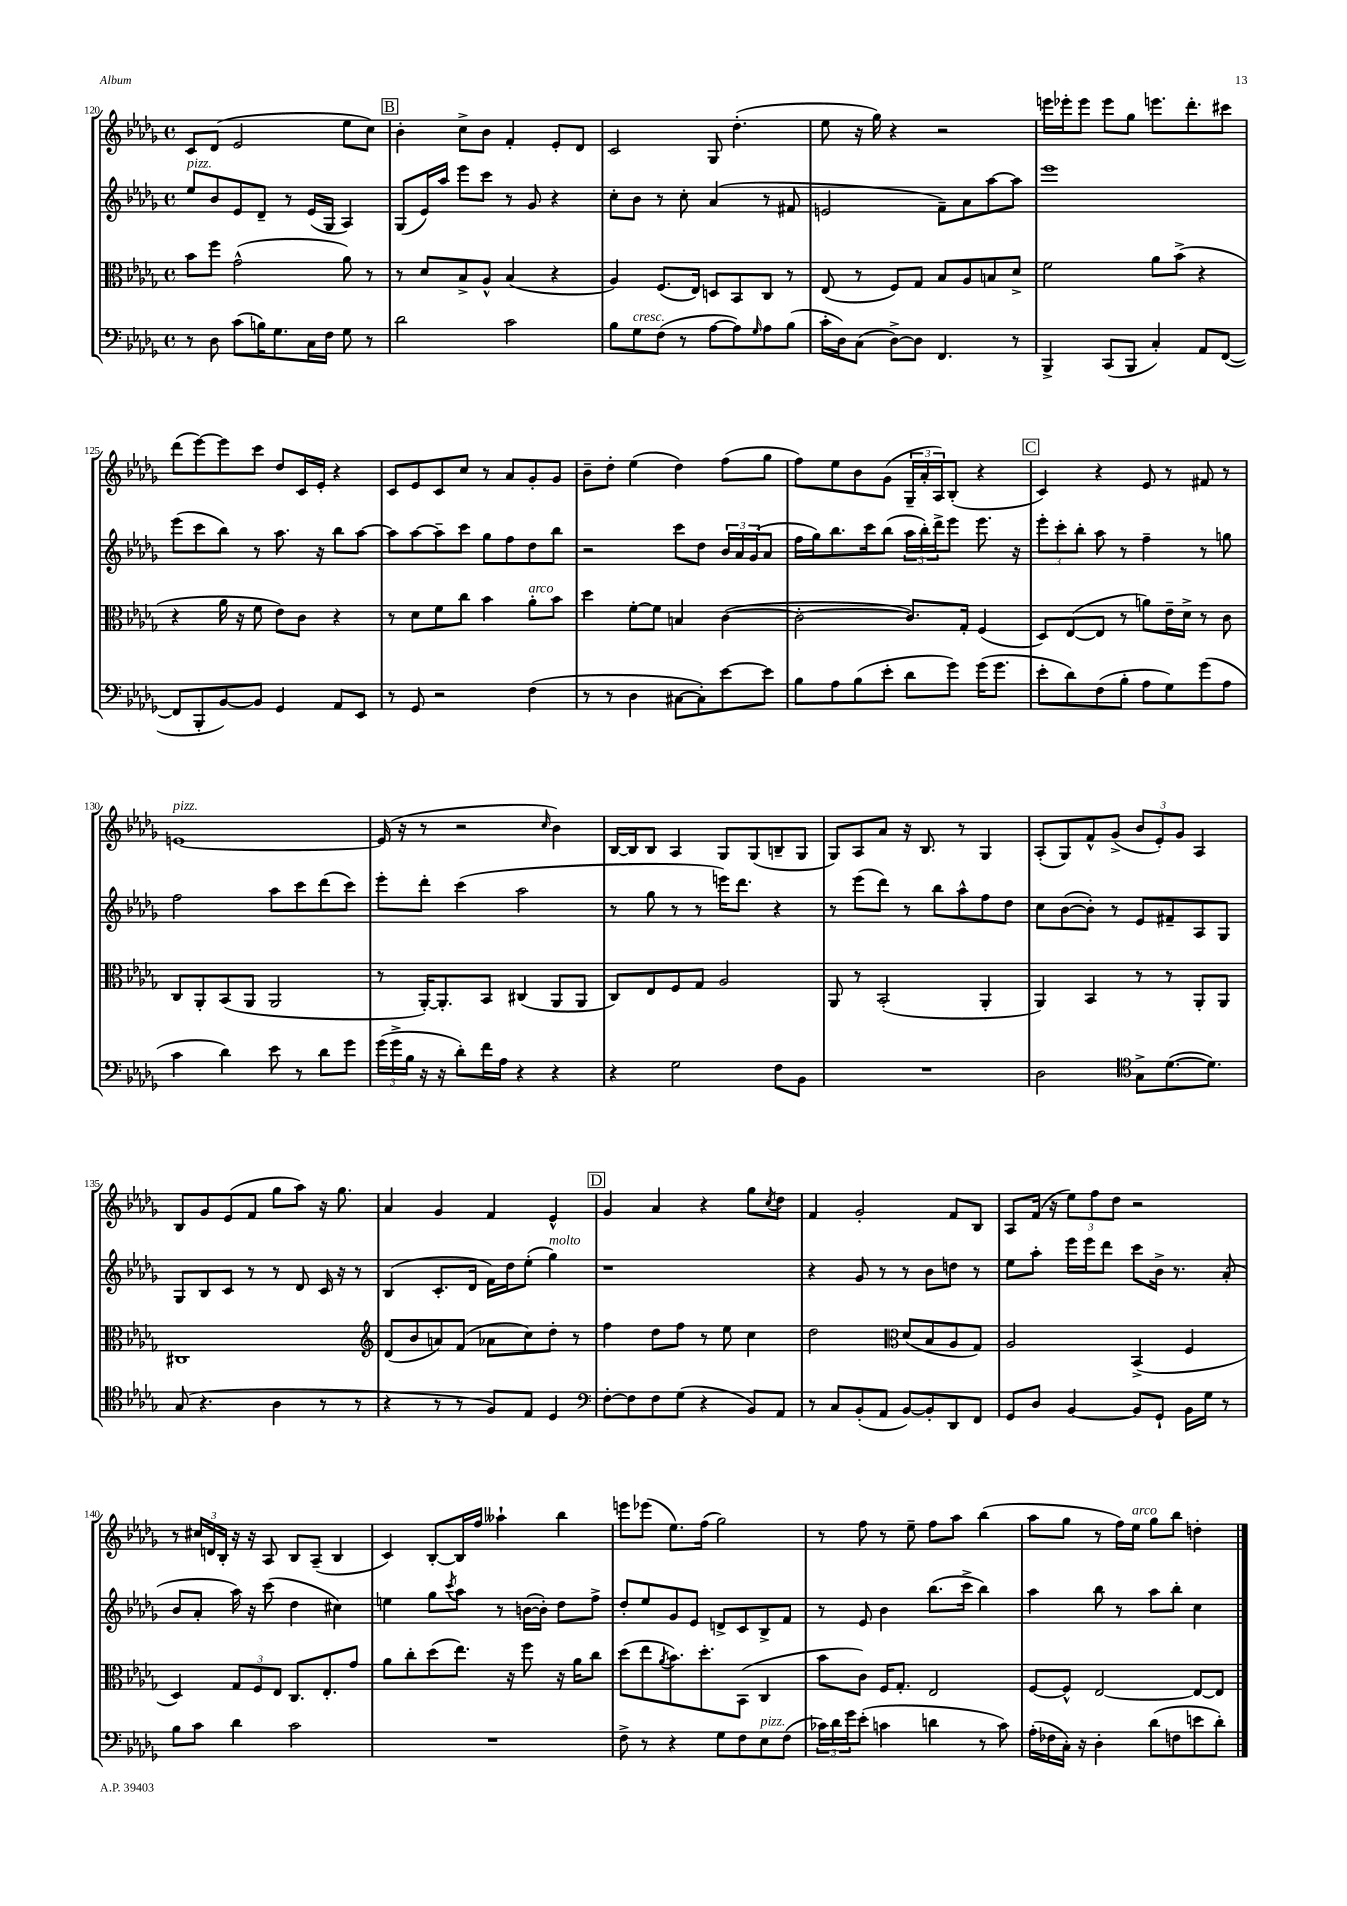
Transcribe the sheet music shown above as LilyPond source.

<<
\new StaffGroup <<
\new Staff = "s0" {
    \clef treble \key des \major \defaultTimeSignature \time 4/4
    c'8 des'8( ees'2 ees''8 c''8) |
    \mark \markup { \box "B" } bes'4-. c''8-> bes'8 f'4-. ees'8-. des'8 |
    c'2 ges8 des''4.-.( |
    ees''8 r16 ges''16) r4 r2 |
    e'''16 ees'''16-. ees'''8 ees'''8 ges''8 e'''8. des'''8.-. cis'''8 |
    des'''8( ees'''8~) ees'''8 c'''8 des''8 c'16 ees'16-. r4 |
    c'8 ees'8 c'8 c''8 r8 aes'8 ges'8-. ges'8 |
    bes'8-- des''8-. ees''4( des''4) f''8( ges''8 |
    f''8) ees''8 bes'8 ges'8( \tuplet 3/2 { ges16-- aes'16-. aes16) } bes8-.( r4 |
    \mark \markup { \box "C" } c'4) r4 ees'8 r8 fis'8 r8 |
    e'1~^\markup { \italic "pizz." } |
    e'16( r16 r8 r2 \grace { c''16 } bes'4) |
    bes16~ bes16 bes8 aes4 ges8 ges8( b8-- ges8 |
    ges8) aes8 aes'8 r16 bes8. r8 ges4 |
    aes8-.( ges8) f'8-^ ges'8->( \tuplet 3/2 { bes'8 ees'8-.) ges'8 } aes4 |
    bes8 ges'8 ees'8( f'8 ges''8 aes''8) r16 ges''8. |
    aes'4 ges'4 f'4 ees'4-^ |
    \mark \markup { \box "D" } ges'4 aes'4 r4 ges''8 \acciaccatura { c''8 } des''8 |
    f'4 ges'2-. f'8 bes8 |
    aes8 f'16( r16 \tuplet 3/2 { ees''8) f''8 des''8 } r2 |
    r8 \tuplet 3/2 { cis''16 d'16 bes16-. } r16 r16 aes8 bes8 aes8--( bes4 |
    c'4) bes8~-. bes16 f''16 aeses''4-! bes''4 |
    e'''8 ees'''8( ees''8.) f''16( ges''2) |
    r8 f''8 r8 ees''8-- f''8 aes''8 bes''4( |
    aes''8 ges''8 r8 f''16) ees''16^\markup { \italic "arco" } ges''8 bes''8 d''4-. \bar "|." |
}
\new Staff = "s1" {
    \clef treble \key des \major \defaultTimeSignature \time 4/4
    ees''8^\markup { \italic "pizz." } bes'8 ees'8 des'8-- r8 ees'16( ges16 aes4) |
    \mark \markup { \box "B" } ges8( ees'16) aes''16 ees'''8 c'''8 r8 ges'8 r4 |
    c''8-. bes'8 r8 c''8-. aes'4( r8 fis'8 |
    e'2 f'8--) aes'8 aes''8~ aes''8 |
    ees'''1 |
    ees'''8( c'''8 bes''8) r8 aes''8. r16 bes''8 aes''8~ |
    aes''8 aes''8~ aes''8-- c'''8 ges''8 f''8 des''8 bes''8 |
    r2 c'''8 des''8 \tuplet 3/2 { bes'16 aes'16 ges'16( } aes'8 |
    f''16 ges''16) bes''8. c'''16 bes''8( \tuplet 3/2 { aes''16 bes''16-.) des'''16-> } ees'''8 ees'''8. r16 |
    \mark \markup { \box "C" } \tuplet 3/2 { ees'''8-. c'''8-. bes''8-. } aes''8 r8 f''4-- r8 g''8 |
    f''2 aes''8 c'''8 des'''8( c'''8) |
    ees'''8-. des'''8-. c'''4( aes''2 |
    r8 ges''8 r8 r8 e'''16) des'''8. r4 |
    r8 ees'''8( des'''8) r8 bes''8 aes''8-^ f''8 des''8 |
    c''8 bes'8~( bes'8-.) r8 ees'8 fis'8-- aes8 ges8 |
    ges8 bes8 c'8 r8 r8 des'8 c'16 r16 r8 |
    bes4( c'8.-. des'16 f'16) des''16 ees''8-.( ges''4^\markup { \italic "molto" }) |
    \mark \markup { \box "D" } r1 |
    r4 ges'8 r8 r8 bes'8 d''8 r8 |
    ees''8 aes''8-. ees'''16 ees'''16 des'''8 c'''8 bes'16-> r8. aes'8-.( |
    bes'8 aes'8-. aes''16) r16 c'''8( des''4 cis''4) |
    e''4 ges''8 \acciaccatura { c'''8 } aes''8 r8 b'16~( b'16-.) des''8 f''8-> |
    des''8-. ees''8 ges'8 ees'8 d'8-> c'8 bes8-> f'8 |
    r8 ees'8 bes'4 bes''8.( c'''16-> bes''4) |
    aes''4 bes''8 r8 aes''8 bes''8-. c''4 \bar "|." |
}
\new Staff = "s2" {
    \clef alto \key des \major \defaultTimeSignature \time 4/4
    bes'8 f''8 ges'2-^( aes'8) r8 |
    \mark \markup { \box "B" } r8 des'8 bes8-> aes8-^ bes4( r4 |
    aes4) f8.( ees16) d8 bes,8 c8 r8 |
    ees8( r8 f8) ges8 bes8 aes8 b8 des'8-> |
    f'2 aes'8 bes'8->( r4 |
    r4 aes'16 r16 f'8 ees'8) c'8 r4 |
    r8 des'8 f'8 c''8 bes'4 aes'8-.^\markup { \italic "arco" } bes'8 |
    des''4 f'8~-. f'8 b4 c'4~( |
    c'2~-. c'8.) ges16-. f4( |
    \mark \markup { \box "C" } des8) ees8~( ees8 r8 a'8) ees'16-- des'16-> r8 c'8 |
    c8 aes,8-. bes,8( aes,8 aes,2 |
    r8 aes,16~-.) aes,8.-. bes,8 cis4( aes,8 aes,8 |
    c8) ees8 f8 ges8 aes2 |
    aes,8 r8 bes,2-.( aes,4-. |
    aes,4) bes,4 r8 r8 aes,8-. aes,8 |
    cis1 |
    \clef treble des'8( bes'8 a'8) f'8( aes'8 c''8) des''8-. r8 |
    \mark \markup { \box "D" } f''4 des''8 f''8 r8 ees''8 c''4 |
    des''2 \clef alto des'8( bes8 aes8 ges8) |
    aes2 bes,4->( f4 |
    des4) \tuplet 3/2 { ges8 f8 ees8 } c8. ees8.-. ges'8 |
    aes'8 c''8-. des''8( ees''8.) r16 f''8 r16 aes'16 c''8 |
    des''8( ees''8 \acciaccatura { aes'8 } bes'8.) des''8.-. bes,8( c4 |
    bes'8 c'8) f16 ges8.-. ees2 |
    f8~ f8-^ ees2~ ees8~ ees8 \bar "|." |
}
\new Staff = "s3" {
    \clef bass \key des \major \defaultTimeSignature \time 4/4
    r8 des8 c'8( b16) ges8. c16 f16 ges8 r8 |
    \mark \markup { \box "B" } des'2 c'2 |
    bes8 ges8^\markup { \italic "cresc." } f8( r8 aes8~ aes8) \grace { ges16 } aes8 bes8( |
    c'16-. des16) c8( des8~->) des8 f,4. r8 |
    bes,,4-> c,8( bes,,8 c4-.) aes,8 f,8~( |
    f,8 bes,,8-. bes,8~) bes,8 ges,4 aes,8 ees,8 |
    r8 ges,8 r2 f4( |
    r8 r8 des4 cis8~ cis8-.) ees'8~ ees'8 |
    bes8 aes8 bes8( ees'8-. des'8 ges'8) ges'16( ges'8. |
    \mark \markup { \box "C" } ees'8-. des'8) f8( bes8-. aes8 ges8) ges'8( aes8 |
    c'4 des'4) ees'8 r8 des'8 ges'8 |
    \tuplet 3/2 { ges'16( ges'16-> bes16 } r16 r16 des'8-.) f'16 aes16 r4 r4 |
    r4 ges2 f8 bes,8 |
    R1 |
    des2 \clef tenor ges8-> des'8.~( des'8.) |
    ges8( r4. aes4 r8 r8 |
    r4 r8 r8 f8) ees8 des4 |
    \mark \markup { \box "D" } \clef bass f8~-. f8 f8 ges8( r4 bes,8) aes,8 |
    r8 c8 bes,8-.( aes,8 bes,8~) bes,8-. des,8 f,8 |
    ges,8 des8 bes,4~ bes,8 ges,8-! bes,16 ges16 r8 |
    bes8 c'8 des'4 c'2 |
    R1 |
    f8-> r8 r4 ges8 f8 ees8^\markup { \italic "pizz." } f8( |
    \tuplet 3/2 { ces'16) des'16 ges'16 } ees'8-.( c'4 d'4 r8 c'8) |
    aes16-.( fes16 c16-.) r16 des4-. des'8( f8 e'8 des'8-.) \bar "|." |
}
>>
>>
\layout { \context { \Score currentBarNumber = #120 } }
